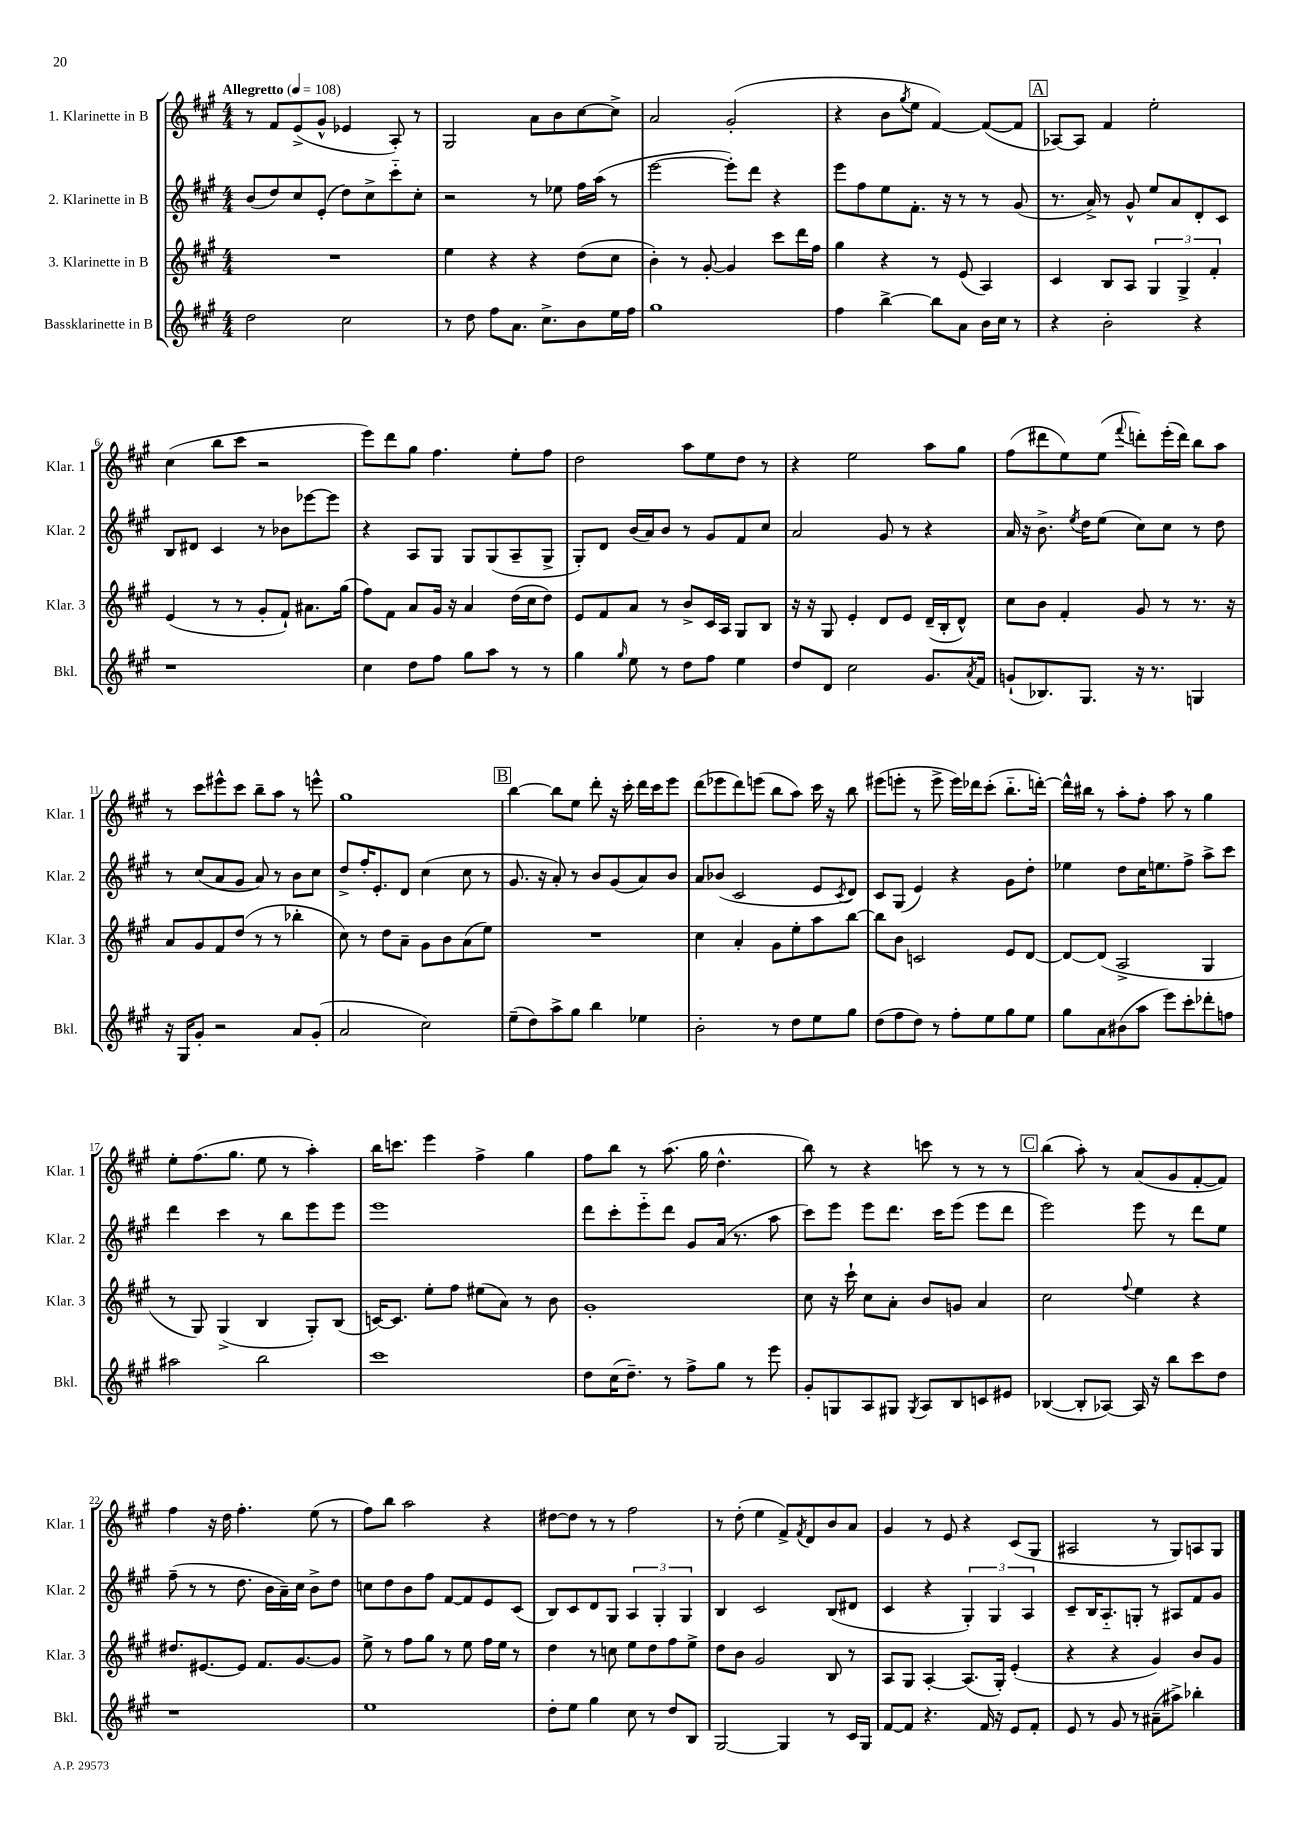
<<
\new StaffGroup <<
\new Staff = "s0" \with { instrumentName = "1. Klarinette in B" shortInstrumentName = "Klar. 1" } {
    \clef treble \key a \major \numericTimeSignature \time 4/4 \tempo "Allegretto" 4 = 108
    r8 fis'8 e'8->( gis'8-^ ees'4 a8-.) r8 |
    gis2 a'8 b'8 cis''8~ cis''8-> |
    a'2 gis'2-.( |
    r4 b'8 \acciaccatura { gis''8 } e''8 fis'4~) fis'8~( fis'8 |
    \mark \markup { \box "A" } aes8~) aes8 fis'4 e''2-. |
    cis''4( b''8 cis'''8 r2 |
    e'''8) d'''8 gis''8 fis''4. e''8-. fis''8 |
    d''2 a''8 e''8 d''8 r8 |
    r4 e''2 a''8 gis''8 |
    fis''8( dis'''8 e''8) e''8( \appoggiatura { fis'''8 } d'''8-.) e'''16-.( d'''16) b''8 a''8 |
    r8 cis'''8 eis'''8-^ cis'''8 b''8-- a''8 r8 e'''8-^ |
    gis''1 |
    \mark \markup { \box "B" } b''4~ b''8 e''8 d'''8-. r16 cis'''16-. d'''16 cis'''16 e'''8 |
    d'''8( ees'''8 d'''8) e'''8( b''8 a''8) cis'''16 r16 b''8 |
    eis'''8( e'''8-. r8 e'''8-> e'''16) des'''16 cis'''8-.( b''8.-_ d'''16~-.) |
    d'''16-^ bis''16 r8 a''8-. fis''8-. a''8 r8 gis''4 |
    e''8-. fis''8.( gis''8. e''8 r8 a''4-.) |
    b''16 c'''8. e'''4 fis''4-> gis''4 |
    fis''8 b''8 r8 a''8.( gis''16 d''4.-^ |
    b''8) r8 r4 c'''8 r8 r8 r8 |
    \mark \markup { \box "C" } b''4( a''8-.) r8 a'8( gis'8 fis'8~-. fis'8) |
    fis''4 r16 d''16 fis''4.-. e''8( r8 |
    fis''8) b''8 a''2 r4 |
    dis''8~ dis''8 r8 r8 fis''2 |
    r8 d''8-.( e''4 fis'8->) \acciaccatura { fis'8 } d'8 b'8 a'8 |
    gis'4 r8 e'8 r4 cis'8( gis8 |
    ais2 r8 gis8) a8 gis8 \bar "|." |
}
\new Staff = "s1" \with { instrumentName = "2. Klarinette in B" shortInstrumentName = "Klar. 2" } {
    \clef treble \key a \major \numericTimeSignature \time 4/4
    b'8( d''8) cis''8 e'8-.( d''8) cis''8-> cis'''8-_ cis''8-. |
    r2 r8 ees''8 fis''16 a''16( r8 |
    e'''2~ e'''8-.) d'''8 r4 |
    e'''8 fis''8 e''8 fis'8.-. r16 r8 r8 gis'8( |
    \mark \markup { \box "A" } r8. a'16->) r8 gis'8-^ e''8 a'8 d'8-. cis'8 |
    b8 dis'8 cis'4 r8 bes'8 ees'''8~ ees'''8 |
    r4 a8 gis8 gis8 gis8( a8-- gis8-> |
    gis8-.) d'8 b'16( a'16) b'8 r8 gis'8 fis'8 cis''8 |
    a'2 gis'8 r8 r4 |
    a'16 r16 b'8.-> \acciaccatura { e''8 } d''16 e''8( cis''8) cis''8 r8 d''8 |
    r8 cis''8( a'8 gis'8 a'8) r8 b'8 cis''8 |
    d''8-> fis''16-. e'8.-. d'8 cis''4( cis''8 r8 |
    \mark \markup { \box "B" } gis'8. r16 a'8-.) r8 b'8 gis'8( a'8) b'8 |
    a'8 bes'8( cis'2 e'8 \acciaccatura { cis'8 } d'8) |
    cis'8 gis8( e'4) r4 gis'8 d''8-. |
    ees''4 d''8 cis''16 e''8. fis''8-> a''8-> cis'''8 |
    d'''4 cis'''4 r8 b''8 e'''8 e'''8 |
    e'''1 |
    d'''8 cis'''8-. e'''8-_ d'''8 gis'8 a'16( r8. a''8 |
    cis'''8) e'''8 e'''8 d'''8. cis'''16 e'''8( e'''8 d'''8 |
    \mark \markup { \box "C" } e'''2) e'''8 r8 d'''8 e''8 |
    fis''8--( r8 r8 d''8. b'16 a'16--) cis''16 b'8-> d''8 |
    c''8 d''8 b'8 fis''8 fis'8~ fis'8 e'8 cis'8( |
    b8) cis'8 d'8 gis8 \tuplet 3/2 { a4 gis4-. gis4 } |
    b4 cis'2 b8( dis'8 |
    cis'4 r4 \tuplet 3/2 { gis4-.) gis4 a4 } |
    cis'8-- b16 a8.-_ g8-. r8 ais8 fis'8 gis'8 \bar "|." |
}
\new Staff = "s2" \with { instrumentName = "3. Klarinette in B" shortInstrumentName = "Klar. 3" } {
    \clef treble \key a \major \numericTimeSignature \time 4/4
    R1 |
    e''4 r4 r4 d''8( cis''8 |
    b'4-.) r8 gis'8~-. gis'4 cis'''8 d'''16 fis''16 |
    gis''4 r4 r8 e'8( a4) |
    \mark \markup { \box "A" } cis'4 b8 a8 \tuplet 3/2 { gis4 gis4-> fis'4-. } |
    e'4( r8 r8 gis'8-. fis'8-!) ais'8. gis''16( |
    fis''8) fis'8 a'8 gis'16 r16 a'4 d''16( cis''16 d''8) |
    e'8 fis'8 a'8 r8 b'8-> cis'16 a16 gis8 b8 |
    r16 r16 gis8 e'4-. d'8 e'8 d'16--( b16-. d'8-^) |
    cis''8 b'8 fis'4-. gis'8 r8 r8. r16 |
    a'8 gis'8 fis'8 d''8( r8 r8 bes''4-. |
    cis''8) r8 d''8 a'8-- gis'8 b'8 a'8( e''8) |
    \mark \markup { \box "B" } R1 |
    cis''4 a'4-. gis'8 e''8-. a''8 b''8~ |
    b''8 b'8 c'2 e'8 d'8~ |
    d'8~ d'8( a2-> gis4 |
    r8 gis8) gis4->( b4 gis8-.) b8( |
    c'16~) c'8. e''8-. fis''8 eis''8( a'8) r8 b'8 |
    gis'1-. |
    cis''8 r16 cis'''16-! cis''8 a'8-. b'8 g'8 a'4 |
    \mark \markup { \box "C" } cis''2 \appoggiatura { fis''8 } e''4 r4 |
    dis''8. eis'8.~ eis'8 fis'8. gis'8.~ gis'8 |
    e''8-> r8 fis''8 gis''8 r8 e''8 fis''16 e''16 r8 |
    d''4 r8 c''8 e''8 d''8 fis''8 e''8-> |
    d''8 b'8 gis'2 b8 r8 |
    a8 gis8 a4~-. a8.( gis16-.) e'4-.( |
    r4 r4 gis'4) b'8 gis'8 \bar "|." |
}
\new Staff = "s3" \with { instrumentName = "Bassklarinette in B" shortInstrumentName = "Bkl." } {
    \clef treble \key a \major \numericTimeSignature \time 4/4
    d''2 cis''2 |
    r8 d''8 fis''8 a'8. cis''8.-> b'8 e''16 fis''16 |
    gis''1 |
    fis''4 b''4~-> b''8 a'8 b'16 cis''16 r8 |
    \mark \markup { \box "A" } r4 b'2-. r4 |
    r1 |
    cis''4 d''8 fis''8 gis''8 a''8 r8 r8 |
    gis''4 \grace { gis''16 } e''8 r8 d''8 fis''8 e''4 |
    d''8 d'8 cis''2 gis'8. \acciaccatura { a'8 } fis'16 |
    g'8-!( bes8.) gis8. r16 r8. g4 |
    r16 gis16 gis'8-. r2 a'8 gis'8-.( |
    a'2 cis''2) |
    \mark \markup { \box "B" } e''8--( d''8) a''8-> gis''8 b''4 ees''4 |
    b'2-. r8 d''8 e''8 gis''8 |
    d''8( fis''8 d''8) r8 fis''8-. e''8 gis''8 e''8 |
    gis''8 a'8 bis'8( a''8 e'''8) cis'''8-. des'''8-. f''8 |
    ais''2 b''2 |
    cis'''1 |
    d''8 cis''16( d''8.--) r8 fis''8-> gis''8 r8 e'''8 |
    gis'8-. g8 a8 gis8 \acciaccatura { gis8 } a8 b8 c'8 eis'8 |
    \mark \markup { \box "C" } bes4~( bes8-. aes8~) aes16 r16 b''8 cis'''8 d''8 |
    r1 |
    e''1 |
    d''8-. e''8 gis''4 cis''8 r8 d''8 b8 |
    gis2~ gis4 r8 cis'16 gis16 |
    fis'8~ fis'8 r4. fis'16 r16 e'8 fis'8-. |
    e'8 r8 gis'8 r8 ais'8--( ais''8->) bes''4-. \bar "|." |
}
>>
>>
